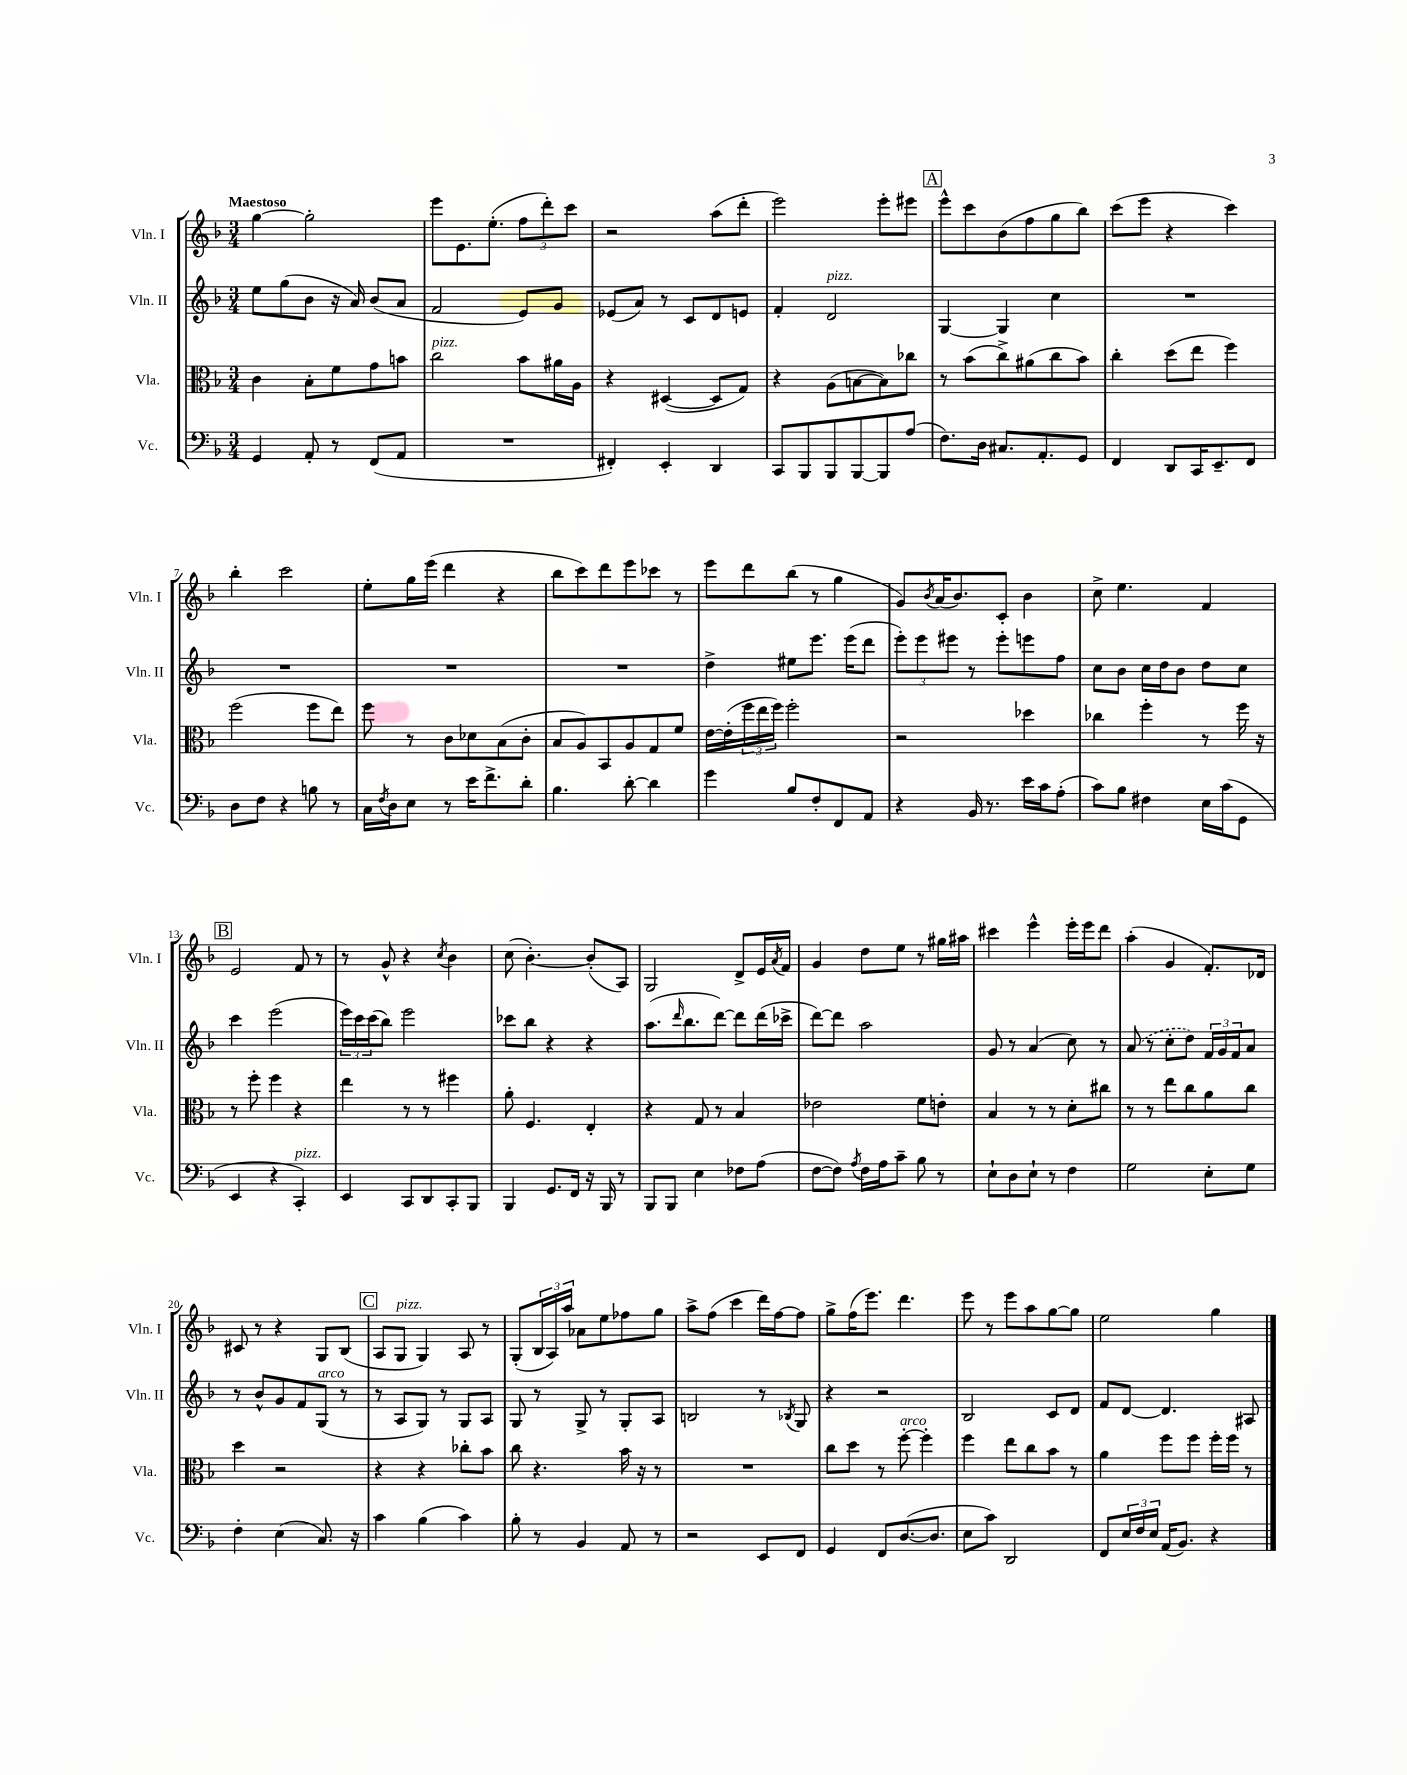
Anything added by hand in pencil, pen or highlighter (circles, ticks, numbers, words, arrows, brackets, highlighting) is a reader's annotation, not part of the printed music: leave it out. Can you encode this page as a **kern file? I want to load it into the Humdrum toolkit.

**kern	**kern	**kern	**kern
*staff4	*staff3	*staff2	*staff1
*clefF4	*clefC3	*clefG2	*clefG2
*k[b-]	*k[b-]	*k[b-]	*k[b-]
*M3/4	*M3/4	*M3/4	*M3/4
4GG/	4c\	8ee\L	[4gg\
.	.	(8gg\	.
8AA'/	8B-'\L	8b-\J	2gg'\]
8r	8f\	16r	.
.	.	16a/)	.
(8FF/L	8g\	(8b-/L	.
8AA/J	8b\J	8a/J	.
=	=	=	=
2.r	2cc\	2f/	8eee\L
.	.	.	8.e\
.	.	.	(8.ee'\J
.	8b-\L	8e/L)	12ff\L
.	.	.	12ddd'\)
.	16a#\L	8g/J	.
.	.	.	12ccc\J
.	16A\JJ	.	.
=	=	=	=
4FF#'/)	4r	(8e-/L	2r
.	.	8a/J)	.
4EE'/	([4D#/	8r	.
.	.	8c/L	.
4DD/	8D#/]L	8d/	(8aa\L
.	8G/J)	8e/J	8ddd'\J
=	=	=	=
8CC/L	4r	4f'/	2eee\)
8BBB-/	.	.	.
8BBB-/	(8A\L	2d/	.
[8BBB-/	[8B\	.	.
8BBB-/]	8B\])	.	8eee'\L
(8A/J	8cc-\J	.	8eee#\J
=	=	=	=
8.F\L)	8r	[4G/	8eee^^\L
.	(8b-\L	.	8ccc\
16D\Jk	.	.	.
8.C#/L	8cc^\)	4G/]	(8b-\
.	(8a#\	.	8ff\
8.AA'/	.	.	.
.	8cc\	4cc\	8gg\
8GG/J	8b-\J)	.	8bb-\J)
=	=	=	=
4FF/	4cc'\	2.r	(8ccc\L
.	.	.	8eee\J
8DD/L	(8dd\L	.	4r
16CC/K	8ee\J	.	.
8.EE~/	.	.	.
.	4ff\)	.	4ccc\)
8FF/J	.	.	.
=	=	=	=
8D\L	(2ff\	2.r	4bb-'\
8F\J	.	.	.
4r	.	.	2ccc\
8B\	8ff\L	.	.
8r	8ee\J)	.	.
=	=	=	=
16C\LL	8ff\	2.r	8ee'\L
8qF/	.	.	.
16D\J	.	.	.
8E\J	8r	.	16gg\L
.	.	.	(16eee\JJ
8r	8c\L	.	4ddd\
16e\LK	8d-\	.	.
8.f^\	.	.	.
.	(8B-\	.	4r
8d'\J	8c'\J	.	.
=	=	=	=
4.B-\	8B-/L	2.r	8bb-\L
.	8A/)	.	8ccc\)
.	8BB-/	.	8ddd\
[8d'\	8A/	.	8eee\
4d\]	8G/	.	8ccc-\J
.	8f/J	.	8r
=	=	=	=
4g\	[16e\LL	4dd^\	8eee\L
.	(16e'\]	.	.
.	24ff\	.	8ddd\
.	24ee\	.	.
.	24ff\JJ)	.	.
8B-/L	2ff'\	8ee#\L	(8bb-\J
8F'/	.	8.eee\J	8r
8FF/	.	.	4gg\
.	.	(16eee\LK	.
8AA/J	.	8ddd\J	.
=	=	=	=
4r	2r	12eee'\L)	8g/L)
.	.	12eee\	.
.	.	.	8qb-/
.	.	.	(16a/K
.	.	12eee#\J	.
.	.	.	8.b-/)
16BB-/	.	8r	.
8.r	.	.	.
.	.	8eee#'\L	8c'/J
16e\LL	4dd-\	8eee\	4b-\
16c\J	.	.	.
(8A'\J	.	8ff\J	.
=	=	=	=
8c\L)	4cc-\	8cc\L	8cc^\
8B-\J	.	8b-\J	4.ee\
4F#\	4ff'\	16cc\LL	.
.	.	16dd\J	.
.	.	8b-\J	.
16E\LL	8r	8dd\L	4f/
(16c\J	.	.	.
8GG\J	16ff\	8cc\J	.
.	16r	.	.
=	=	=	=
4EE/	8r	4ccc\	2e/
.	8ff'\	.	.
4r	4ff\	(2eee\	.
4CC'/)	4r	.	8f/
.	.	.	8r
=	=	=	=
4EE/	4ee\	24eee\LL)	8r
.	.	24ccc\	.
.	.	(24ccc\J	.
.	.	8bb-\J)	8g^^/
8CC/L	8r	2eee\	4r
8DD/	8r	.	.
.	.	.	8qcc/
8CC'/	4ff#\	.	4b-\
8BBB-/J	.	.	.
=	=	=	=
4BBB-/	8a'\	8ccc-\L	(8cc\
.	4.F/	8bb-\J	[4.b-'\)
8.GG/L	.	4r	.
16FF/Jk	.	.	.
16r	4E'/	4r	(8b-'/]L
16BBB-/	.	.	.
8r	.	.	8A/J)
=	=	=	=
8BBB-/L	4r	(8.aa\L	2G/
8BBB-/J	.	.	.
.	.	16qqddd/	.
.	.	8.bb-\	.
4E\	8G/	.	.
.	8r	[8ddd\J)	.
8F-\L	4B-/	8ddd\]L	8d^/L
(8A\J	.	(16ddd\L	16e/L
.	.	.	8qa/
.	.	16ccc-^\JJ	16f/JJ
=	=	=	=
[8F\L	2e-\	[8ddd\L)	4g/
8F\]J)	.	8ddd\]J	.
8qA/	.	.	.
16F\LL	.	2aa\	8dd\L
16A\J	.	.	.
8c~\J	.	.	8ee\J
8B-\	8f\L	.	8r
8r	8e'\J	.	16gg#\LL
.	.	.	16aa#\JJ
=	=	=	=
8E`\L	4B-/	8g/	4ccc#\
8D\	.	8r	.
8E`\J	8r	(4a/	4eee^^\
8r	8r	.	.
4F\	8d'\L	8cc\)	16eee'\LL
.	.	.	16eee\J
.	8cc#\J	8r	8ddd\J
=	=	=	=
2G\	8r	(8a/	(4aa'\
.	8r	8r	.
.	8ee\L	8cc'\L	4g/
.	8cc\	8dd\J)	.
8E'\L	8a\	24f/LL	8.f'/L)
.	.	24g/	.
.	.	24f/J	.
8G\J	8cc\J	8a/J	.
.	.	.	16d-/Jk
=	=	=	=
4F'\	4dd\	8r	8c#/
.	.	8b-^^/L	8r
(4E\	2r	8g/	4r
.	.	8f/	.
8.C/)	.	(8G/J	8G/L
.	.	8r	(8B-/J
16r	.	.	.
=	=	=	=
4c\	4r	8r	8A/L
.	.	8A/L	8G/J
(4B-\	4r	8G/J)	4G/)
.	.	8r	.
4c\)	8cc-'\L	8G/L	8A/
.	8b-\J	8A/J	8r
=	=	=	=
8B-'\	8cc\	8G/	(8G'/L
8r	4.r	8r	24B-/L
.	.	.	24A/)
.	.	.	24aa/JJ
4BB-/	.	8G^/	8a-\L
.	.	8r	8ee\
8AA/	16b-\	8G'/L	8ff-\
.	16r	.	.
8r	8r	8A/J	8gg\J
=	=	=	=
2r	2.r	2B/	8aa^\L
.	.	.	(8ff\J
.	.	.	4ccc\
8EE/L	.	8r	16ddd\LL)
.	.	.	[16ff\J
.	.	8qB-/	.
8FF/J	.	8G/	8ff\]J
=	=	=	=
4GG/	8cc\L	4r	8gg^\L
.	8dd\J	.	(16ff\K
.	.	.	8.eee\J)
8FF/L	8r	2r	.
([8.D/	[8ff'\	.	4.ddd\
.	4ff'\]	.	.
8.D/]J	.	.	.
=	=	=	=
8E\L	4ff\	2B-/	8eee\
8c\J)	.	.	8r
2DD/	8ee\L	.	8eee\L
.	8cc\	.	8aa\
.	8b-\J	8c/L	[8gg\
.	8r	8d/J	8gg\]J
=	=	=	=
8FF/L	4a\	8f/L	2ee\
24E/L	.	[8d/J	.
24F/	.	.	.
24E/JJ	.	.	.
(16AA/LK	8ff\L	4.d/]	.
8.BB-/J)	.	.	.
.	8ff\J	.	.
4r	16ff'\LL	.	4gg\
.	16ff\JJ	.	.
.	8r	8A#/	.
==	==	==	==
*-	*-	*-	*-
